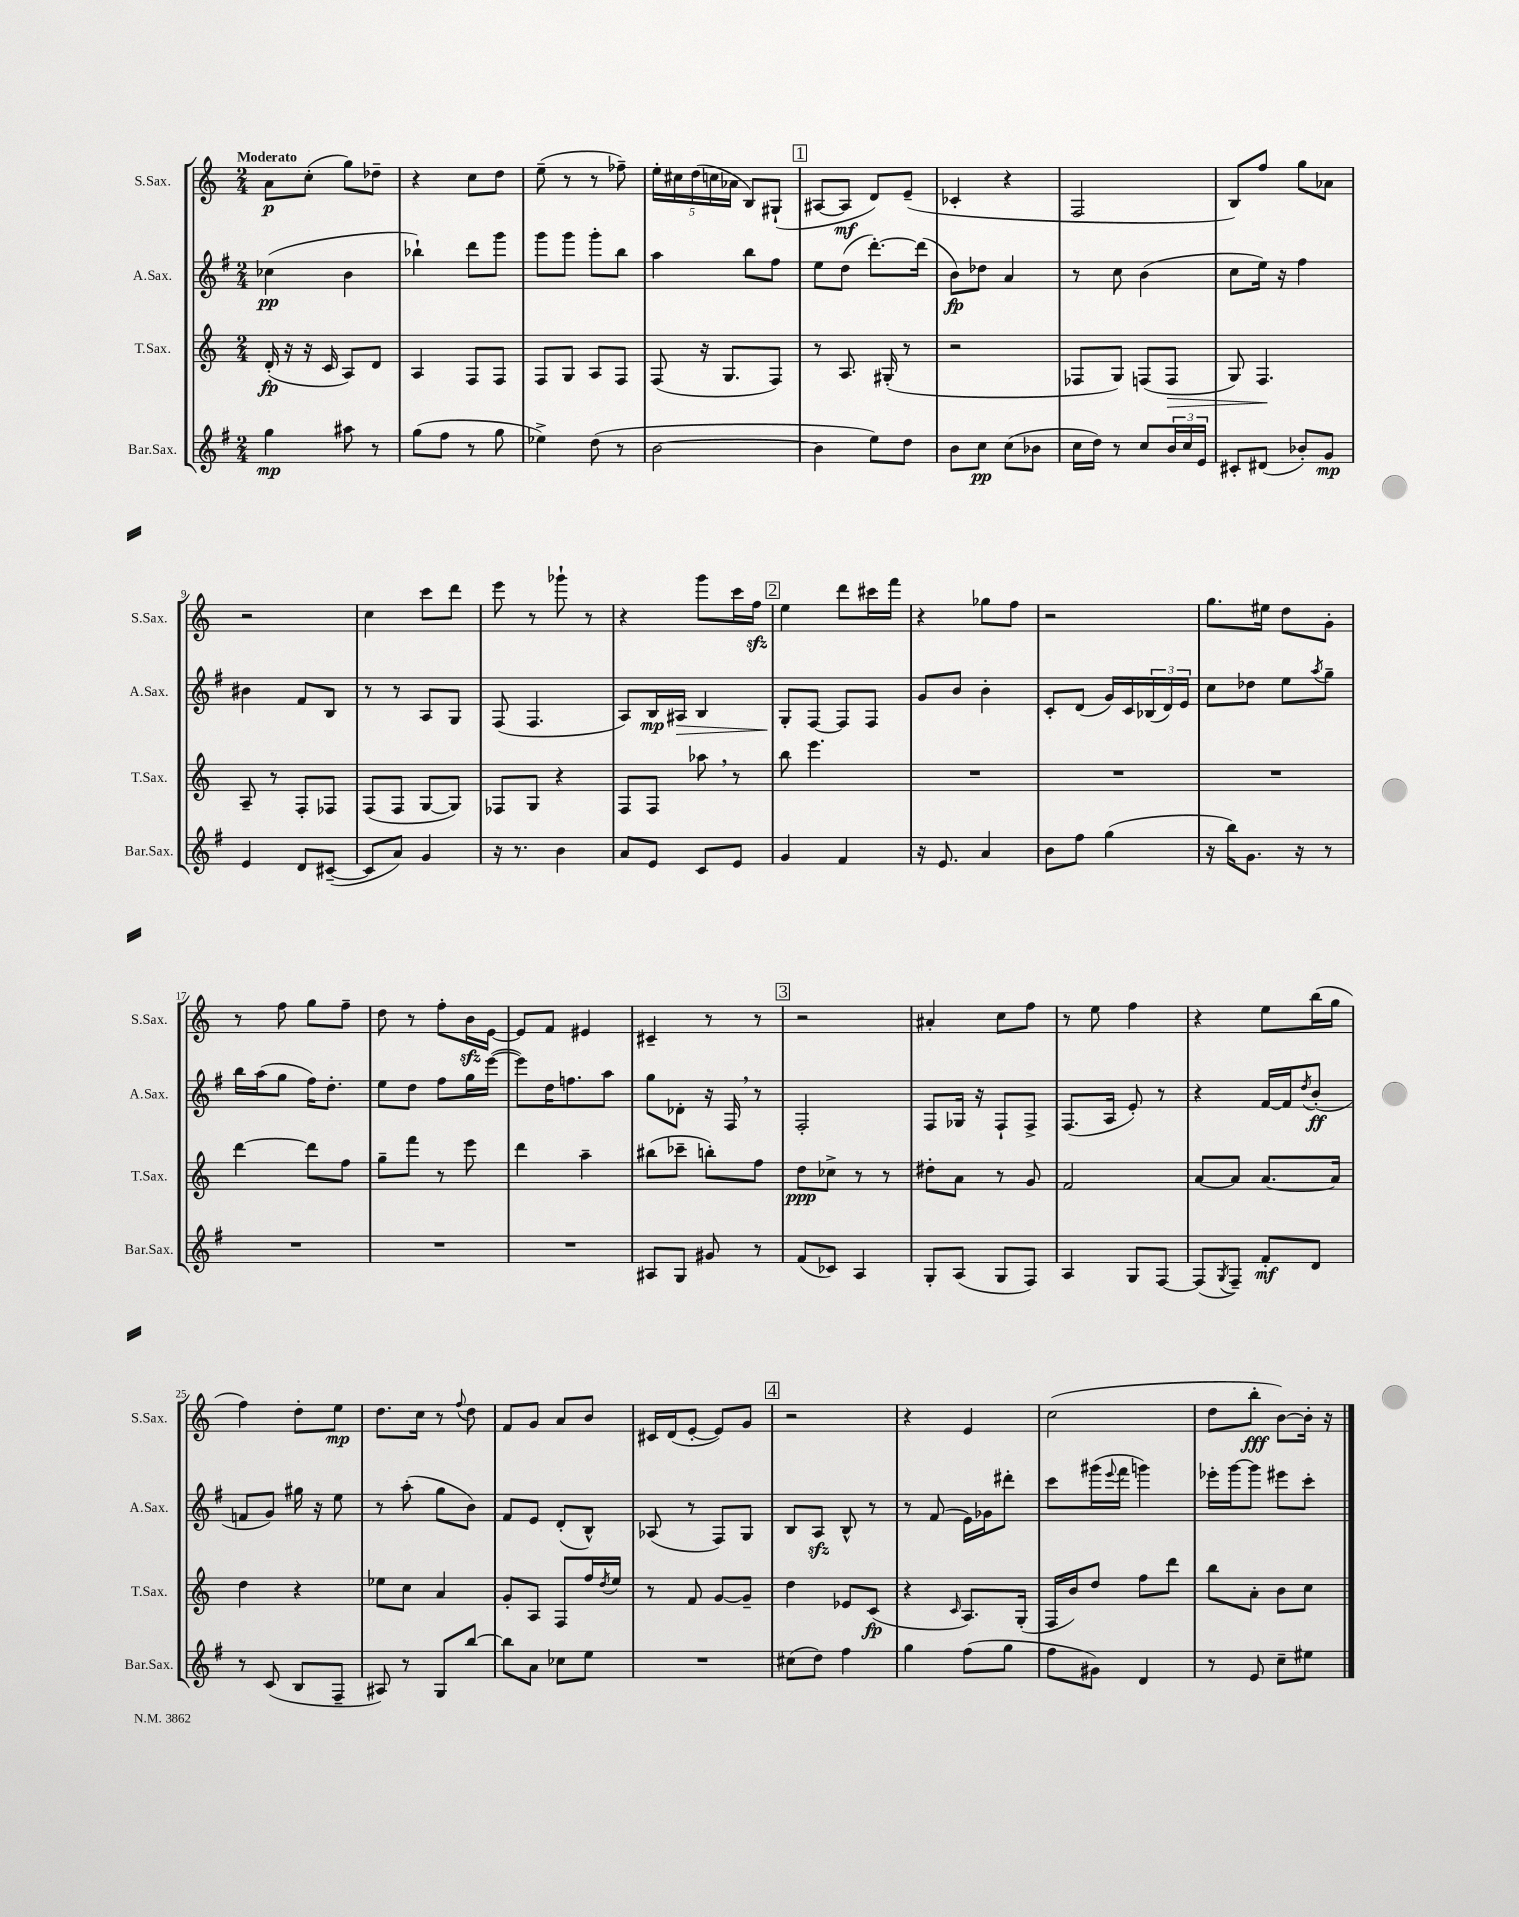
<<
\new StaffGroup <<
\new Staff = "s0" \with { instrumentName = "S.Sax." shortInstrumentName = "S.Sax." } {
    \clef treble \key c \major \numericTimeSignature \time 2/4 \tempo "Moderato"
    a'8\p c''8-.( g''8) des''8-- |
    r4 c''8 d''8 |
    e''8--( r8 r8 fes''8--) |
    \tuplet 5/4 { e''16-. cis''16 d''16( c''16 aes'16 } b8) gis8-!( |
    \mark \markup { \box "1" } ais8~ ais8\mf d'8) e'8--( |
    ces'4-. r4 |
    f2 |
    b8) f''8 g''8 aes'8 |
    r2 |
    c''4 c'''8 d'''8 |
    e'''8 r8 ges'''8-! r8 |
    r4 g'''8 c'''16 f''16\sfz |
    \mark \markup { \box "2" } e''4 d'''8 cis'''16 f'''16 |
    r4 ges''8 f''8 |
    r2 |
    g''8. eis''16 d''8 g'8-. |
    r8 f''8 g''8 f''8-- |
    d''8 r8 f''8-. b'16\sfz e'16~ |
    e'8 f'8 eis'4 |
    cis'4-- r8 r8 |
    \mark \markup { \box "3" } r2 |
    ais'4-. c''8 f''8 |
    r8 e''8 f''4 |
    r4 e''8 b''16( g''16 |
    f''4) d''8-. e''8\mp |
    d''8. c''16 r8 \appoggiatura { f''8 } d''8 |
    f'8 g'8 a'8 b'8 |
    cis'16 d'16( e'8~-. e'8) g'8 |
    \mark \markup { \box "4" } r2 |
    r4 e'4 |
    c''2( |
    d''8 b''8-.\fff b'8~) b'16-. r16 \bar "|." |
}
\new Staff = "s1" \with { instrumentName = "A.Sax." shortInstrumentName = "A.Sax." } {
    \clef treble \key g \major \numericTimeSignature \time 2/4
    ces''4\pp( b'4 |
    bes''4-!) d'''8 g'''8 |
    g'''8 g'''8 g'''8-. b''8 |
    a''4 b''8 fis''8 |
    \mark \markup { \box "1" } e''8 d''8( d'''8.~-.) d'''16( |
    b'8\fp) des''8 a'4 |
    r8 c''8 b'4( |
    c''8 e''16) r16 fis''4 |
    bis'4 fis'8 b8 |
    r8 r8 a8 g8 |
    fis8( fis4. |
    a8) b16\mp ais16\> b4 |
    \mark \markup { \box "2" } g8-.\! fis8~ fis8 fis8 |
    g'8 b'8 b'4-. |
    c'8-. d'8( g'16) c'16 \tuplet 3/2 { bes16( d'16) e'16 } |
    c''8 des''8 e''8 \acciaccatura { a''8 } g''8-- |
    b''16 a''16( g''8 fis''16) d''8.-. |
    e''8 d''8 fis''8 g''16 e'''16~( |
    e'''8) d''16 f''8. a''8 |
    g''8 des'8-. r16 fis16 \breathe r8 |
    \mark \markup { \box "3" } fis2-. |
    fis8 ges16 r16 fis8-! fis8-> |
    fis8.( a16 e'8-.) r8 |
    r4 fis'16~ fis'16 \acciaccatura { d''8 } b'8-.\ff( |
    f'8 g'8) gis''16 r16 e''8 |
    r8 a''8-.( g''8 b'8) |
    fis'8 e'8 d'8-.( b8-^) |
    aes8( r8 fis8) g8 |
    \mark \markup { \box "4" } b8 a8\sfz b8-^ r8 |
    r8 fis'8( e'16) ges'16 dis'''8-. |
    c'''8 gis'''16( \appoggiatura { e'''8 } fis'''16 g'''4) |
    ees'''16-. g'''16~ g'''8 eis'''8 c'''8-. \bar "|." |
}
\new Staff = "s2" \with { instrumentName = "T.Sax." shortInstrumentName = "T.Sax." } {
    \clef treble \key c \major \numericTimeSignature \time 2/4
    d'16-.\fp( r16 r16 c'16 a8) d'8 |
    a4 f8 f8 |
    f8 g8 a8 f8 |
    f8( r16 g8. f8) |
    \mark \markup { \box "1" } r8 a8. gis16-.( r8 |
    r2 |
    fes8 g8) f8( f8\> |
    g8) f4.\! |
    a8-- r8 f8-. fes8 |
    f8( f8 g8~ g8) |
    fes8 g8 r4 |
    f8 f8 aes''8 \breathe r8 |
    \mark \markup { \box "2" } b''8 e'''4. |
    R2 |
    R2 |
    R2 |
    d'''4~ d'''8 f''8 |
    g''8-- f'''8 r8 e'''8 |
    d'''4 a''4-- |
    bis''8( ces'''8-- b''8-.) f''8 |
    \mark \markup { \box "3" } d''8\ppp ces''8-> r8 r8 |
    dis''8-. a'8 r8 g'8 |
    f'2 |
    a'8~ a'8 a'8.~ a'16 |
    d''4 r4 |
    ees''8 c''8 a'4 |
    g'8-. a8 f8 f''16 \acciaccatura { d''8 } e''16 |
    r8 f'8 g'8~ g'8-- |
    \mark \markup { \box "4" } d''4 ees'8 c'8\fp( |
    r4 \grace { c'16 } a8.) g16-.( |
    f16 b'16) d''8 f''8 d'''8 |
    b''8 a'8-. b'8 c''8 \bar "|." |
}
\new Staff = "s3" \with { instrumentName = "Bar.Sax." shortInstrumentName = "Bar.Sax." } {
    \clef treble \key g \major \numericTimeSignature \time 2/4
    g''4\mp ais''8 r8 |
    g''8( fis''8 r8 g''8 |
    ees''4->) d''8( r8 |
    b'2~ |
    \mark \markup { \box "1" } b'4 e''8) d''8 |
    b'8 c''8\pp c''8( bes'8 |
    c''16 d''16) r8 c''8 \tuplet 3/2 { b'16 c''16 e'16 } |
    cis'8-. dis'8( bes'8-.) g'8\mp |
    e'4 d'8 cis'8~--( |
    cis'8 a'8) g'4 |
    r16 r8. b'4 |
    a'8 e'8 c'8 e'8 |
    \mark \markup { \box "2" } g'4 fis'4 |
    r16 e'8. a'4 |
    b'8 fis''8 g''4( |
    r16 b''16) g'8. r16 r8 |
    R2 |
    R2 |
    R2 |
    ais8 g8 gis'8 r8 |
    \mark \markup { \box "3" } fis'8( ces'8) a4 |
    g8-. a8( g8 fis8) |
    a4 g8 fis8~ |
    fis8( \acciaccatura { g8 } fis8--) fis'8-.\mf d'8 |
    r8 c'8( b8 fis8-- |
    ais8) r8 g8 b''8~ |
    b''8 a'8 ces''8 e''8 |
    R2 |
    \mark \markup { \box "4" } cis''8( d''8) fis''4 |
    g''4 fis''8( g''8 |
    fis''8 gis'8) d'4 |
    r8 e'8 c''8-- eis''8 \bar "|." |
}
>>
>>
